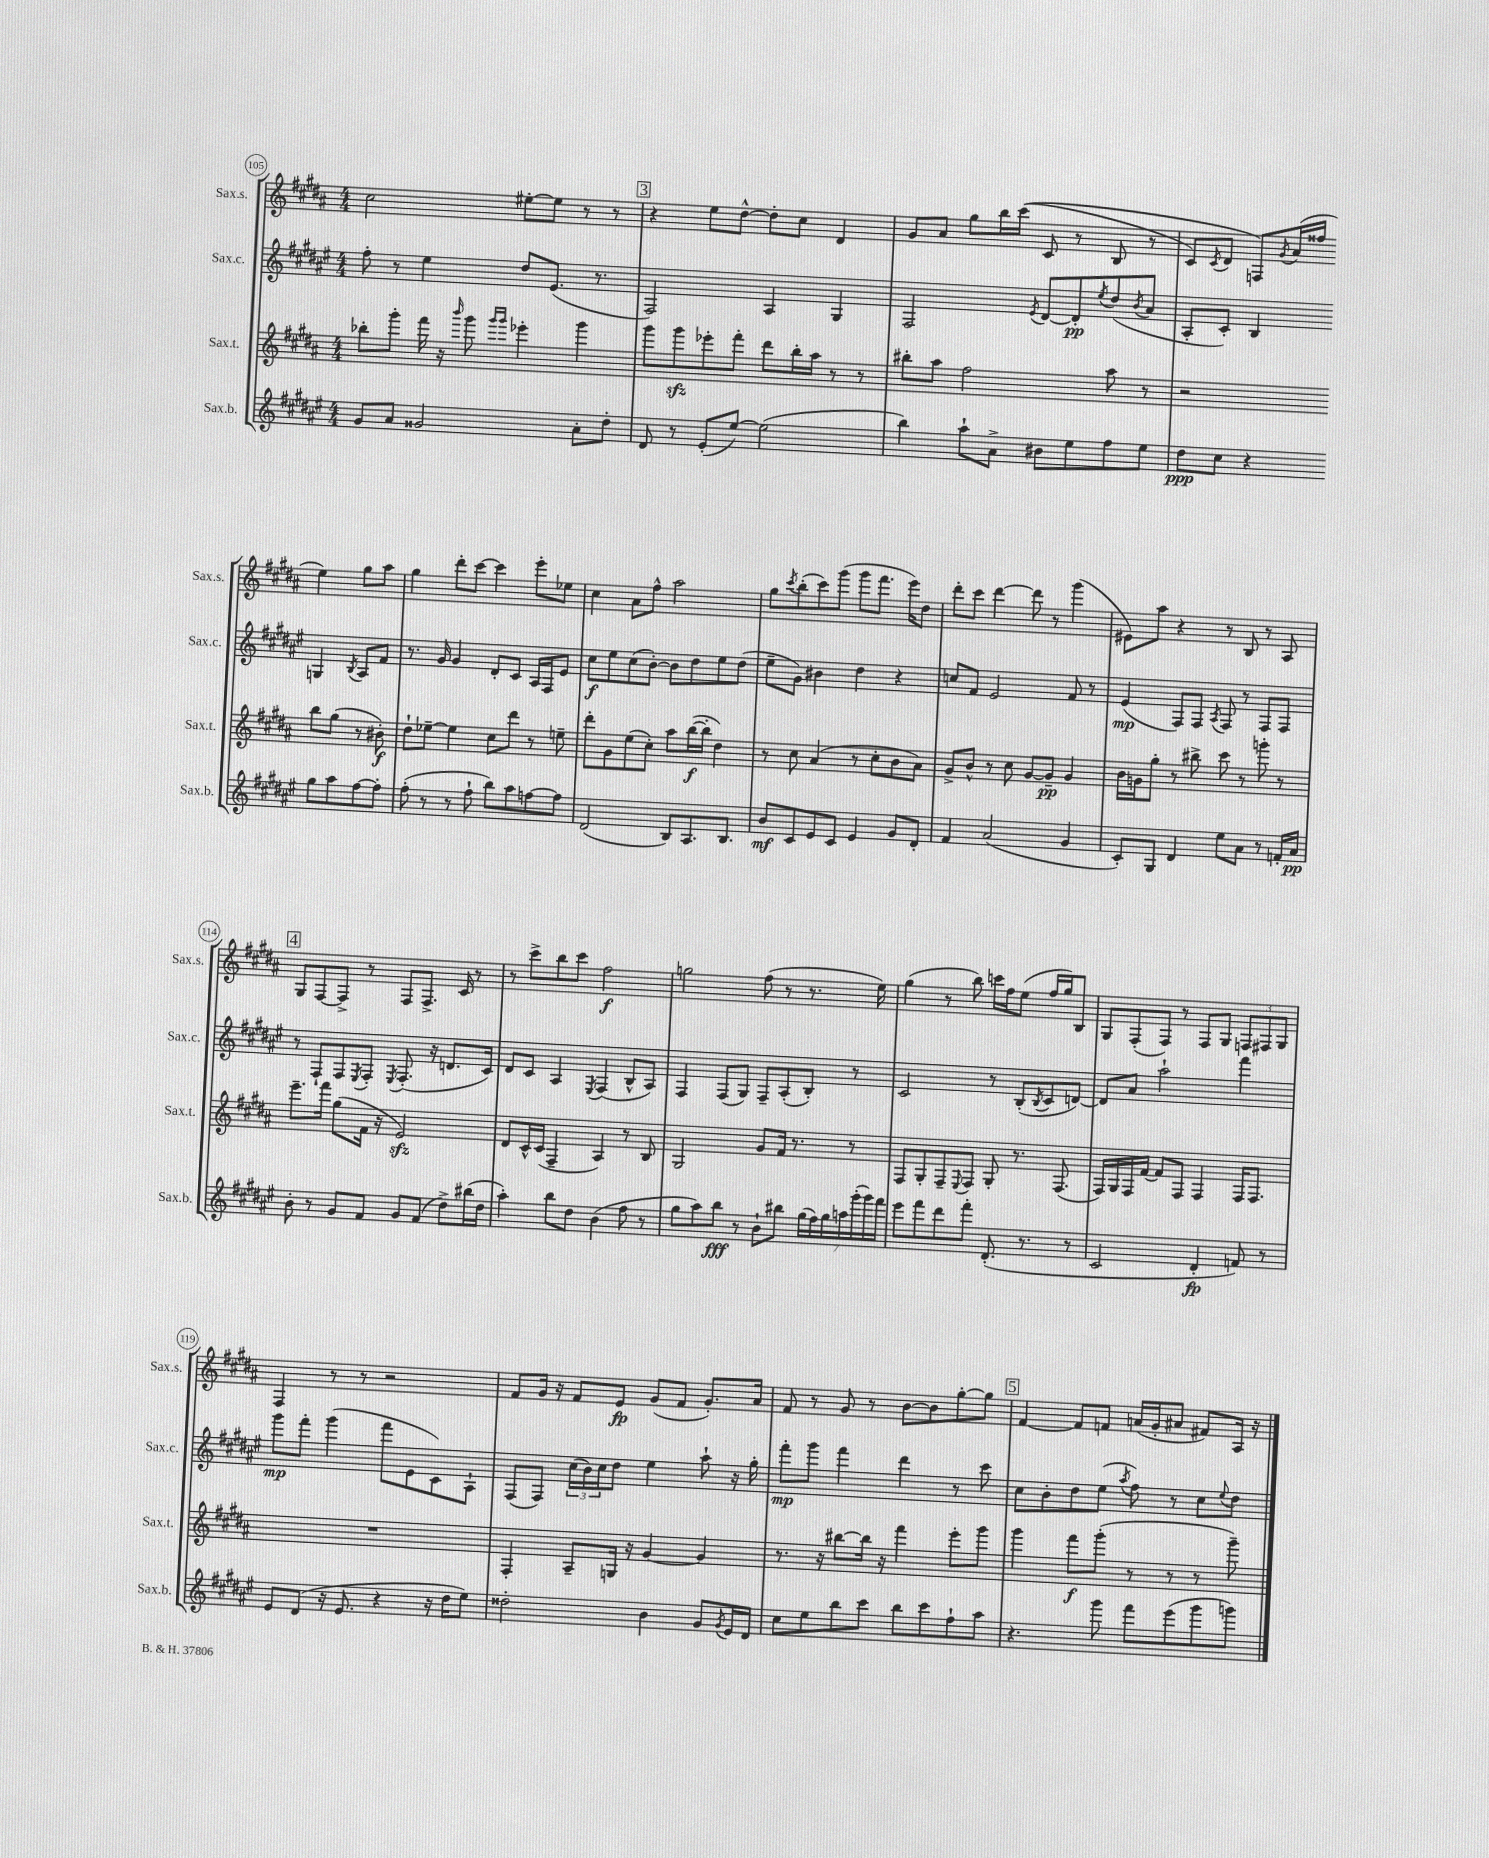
<<
\new StaffGroup <<
\new Staff = "s0" \with { instrumentName = "Sax.s." shortInstrumentName = "Sax.s." } {
    \clef treble \key b \major \numericTimeSignature \time 4/4
    cis''2 eis''8~-. eis''8 r8 r8 |
    \mark \markup { \box "3" } r4 e''8 dis''8~-^ dis''8-. cis''8 dis'4 |
    gis'8 ais'8 gis''8 b''16 cis'''16(\( cis'8 r8 b8 r8 |
    cis'8) \acciaccatura { cis'8 } dis'8 f8\) \acciaccatura { gis'8 } ais'16( fisis''16 e''4) gis''8 ais''8 |
    gis''4 dis'''8-. cis'''8~ cis'''4 e'''8-. ees''8 |
    cis''4 ais'8 fis''8-^ ais''2 |
    gis''8 \acciaccatura { cis'''8 } b''8-.( cis'''8) gis'''8( gis'''8 fis'''8. e'''16) dis''8 |
    dis'''8-. cis'''8 dis'''4~ dis'''8 r8 gis'''4( |
    eis'8) ais''8 r4 r8 b8 r8 ais8 |
    \mark \markup { \box "4" } gis8 fis8~ fis8-> r8 fis8 fis8.-> cis'16 r8 |
    r8 cis'''8-> b''8 cis'''8 fis''2\f |
    g''2 fis''8( r8 r8. e''16) |
    gis''4( r8 b''8) c'''16 fis''16 e''8( fis''16 gis''16) b8 |
    gis8 fis8-.( fis8) r8 fis8 gis8 \tuplet 3/2 { f8 fis8 gis8 } |
    fis4 r8 r8 r2 |
    fis'8 gis'16 r16 fis'8 e'8\fp gis'8( fis'8 gis'8.-.) ais'16 |
    fis'8 r8 gis'8 r8 b'8~ b'8 gis''8~-. gis''8 |
    \mark \markup { \box "5" } fis'4~ fis'8 f'8 a'16( gis'16-. ais'8 fis'8) ais16 r16 \bar "|." |
}
\new Staff = "s1" \with { instrumentName = "Sax.c." shortInstrumentName = "Sax.c." } {
    \clef treble \key fis \major \numericTimeSignature \time 4/4
    fis''8-. r8 eis''4 dis''8 eis'8.( r8. |
    \mark \markup { \box "3" } fis2) ais4 gis4 |
    fis2 \acciaccatura { eis'8 } dis'8~ dis'8-.\pp \acciaccatura { eis''8 } dis''8( \acciaccatura { b'8 } ais'8 |
    ais8-. cis'8-.) b4 g4 \acciaccatura { b8 } ais8 fis'8 |
    r8. gis'16 gis'4 dis'8-. cis'8 ais16 fis16 eis'8 |
    cis''8\f eis''8 cis''8( b'8~-.) b'8 dis''8 eis''8 dis''8( |
    eis''8-- gis'8) bis'4 dis''4 r4 |
    c''8 fis'8 eis'2 fis'8 r8 |
    eis'4\mp( fis8) fis8 \acciaccatura { ais8 } fis8 r8 fis8 fis8 |
    \mark \markup { \box "4" } r8 fis8-! fis8 \acciaccatura { eis8 } fis8-. \acciaccatura { eis8 } fis8.-.( r16 d'8. cis'16) |
    dis'8 cis'8 ais4 \acciaccatura { eis8 } fis4( b8-^ ais8) |
    fis4 fis8( gis8) fis8-- ais8-.( b8-.) r8 |
    cis'2 r8 b8-.( \acciaccatura { b8 } cis'8 d'8~) |
    d'8 ais'8 ais''2-! fis'''4 |
    gis'''8\mp fis'''8-. gis'''4( fis'''8 eis'8 cis'8) ais8-! |
    fis8( fis8) \tuplet 3/2 { cis''16( b'16) cis''16 } dis''8 eis''4 ais''8-! r16 gis''16-. |
    fis'''8-.\mp gis'''8 fis'''4 dis'''4 r8 cis'''8 |
    \mark \markup { \box "5" } cis''8 b'8-. dis''8 eis''8( \acciaccatura { ais''8 } fis''8) r8 cis''8 \appoggiatura { eis''8 } dis''8 \bar "|." |
}
\new Staff = "s2" \with { instrumentName = "Sax.t." shortInstrumentName = "Sax.t." } {
    \clef treble \key b \major \numericTimeSignature \time 4/4
    bes''8-. gis'''8-. fis'''16 r16 \grace { b'''16 } gis'''8 \grace { gis'''16 gis'''16 } ees'''4-. gis'''4 |
    \mark \markup { \box "3" } gis'''8 gis'''8\sfz ees'''8-. fis'''8-. dis'''8 b''16-. ais''16 r8 r8 |
    bis''8-. ais''8 fis''2 ais''8 r8 |
    r2 b''8 gis''8( r8 bis'8-.\f) |
    dis''8-! ees''8~-- ees''4 cis''8 dis'''8 r8 e''8-- |
    dis'''8-. gis'8 e''8( cis''8-.) ais''8 b''16~\f( b''16-. dis''4) |
    r8 cis''8 ais'4( r8 cis''8-. b'8 ais'8) |
    gis'8-> b'8-^ r8 cis''8 gis'8~ gis'8--\pp gis'4 |
    b'16 g'16 gis''8-. r8 bis''8-> cis'''8 r8 g'''8-. r8 |
    \mark \markup { \box "4" } e'''8.-- fis'''16 gis''8( fis'16 r16 e'2\sfz) |
    dis'8 cis'16-^ cis'16( fis4-- ais4) r8 b8 |
    gis2 gis'8 fis'16 r8. r8 |
    fis8 gis8-. fis8-- \appoggiatura { e8 } fis8 gis8-. r8. fis8.( |
    fis16) gis16 fis16 fis'16~ fis'8 fis8 fis4 fis16 fis8. |
    R1 |
    fis4-. ais8-- g16 r16 gis'4~ gis'4 |
    r8. r16 bis''8~ bis''16 r16 fis'''4 e'''8-. gis'''8 |
    \mark \markup { \box "5" } gis'''4 fis'''8\f gis'''8-.( r8 r8 r8 gis'''8--) \bar "|." |
}
\new Staff = "s3" \with { instrumentName = "Sax.b." shortInstrumentName = "Sax.b." } {
    \clef treble \key fis \major \numericTimeSignature \time 4/4
    gis'8 ais'8 gisis'2 ais'8-. dis''8-. |
    \mark \markup { \box "3" } dis'8 r8 eis'8-.( eis''8~) eis''2( |
    b''4) ais''8-! ais'8-> bis'8 eis''8 fis''8 eis''8 |
    dis''8\ppp cis''8 r4 gis''8 ais''8 fis''8~ fis''8-. |
    fis''8-.( r8 r8 fis''8-! b''8) ais''8 f''8~ f''8 |
    dis'2( b8) ais8. b8. |
    b'8\mf cis'8 eis'8 cis'8 eis'4 gis'8 dis'8-. |
    fis'4 ais'2( gis'4 |
    cis'8-.) gis8 dis'4 eis''8 ais'8 r8 f'16-. ais'16\pp |
    \mark \markup { \box "4" } b'8-. r8 gis'8 fis'8 gis'8 fis'8( dis''8->) bis''16( dis''16 |
    ais''4-.) b''8 dis''8 b'4( fis''8 r8 |
    gis''8 ais''8) b''8\fff r8 b'8-! bis''8 \tuplet 7/4 { gis''16( fis''16) gis''16 a''16 gis'''16-.( gis'''16) fis'''16 } |
    eis'''8 fis'''8 dis'''8 fis'''8-. dis'8.-.( r8. r8 |
    cis'2 dis'4-.\fp f'8) r8 |
    eis'8 dis'8( r16 eis'8. r4 r16 dis''16 eis''8) |
    disis''2-. b'4 gis'8 \acciaccatura { gis'8 } eis'16 dis'16 |
    cis''8 eis''8 b''8 cis'''8 b''8 cis'''8 fis''8-! ais''8 |
    \mark \markup { \box "5" } r4. gis'''8 fis'''8 eis'''8( gis'''8 g'''8) \bar "|." |
}
>>
>>
\layout { \context { \Score currentBarNumber = #105 \override BarNumber.stencil = #(make-stencil-circler 0.1 0.3 ly:text-interface::print) } }
